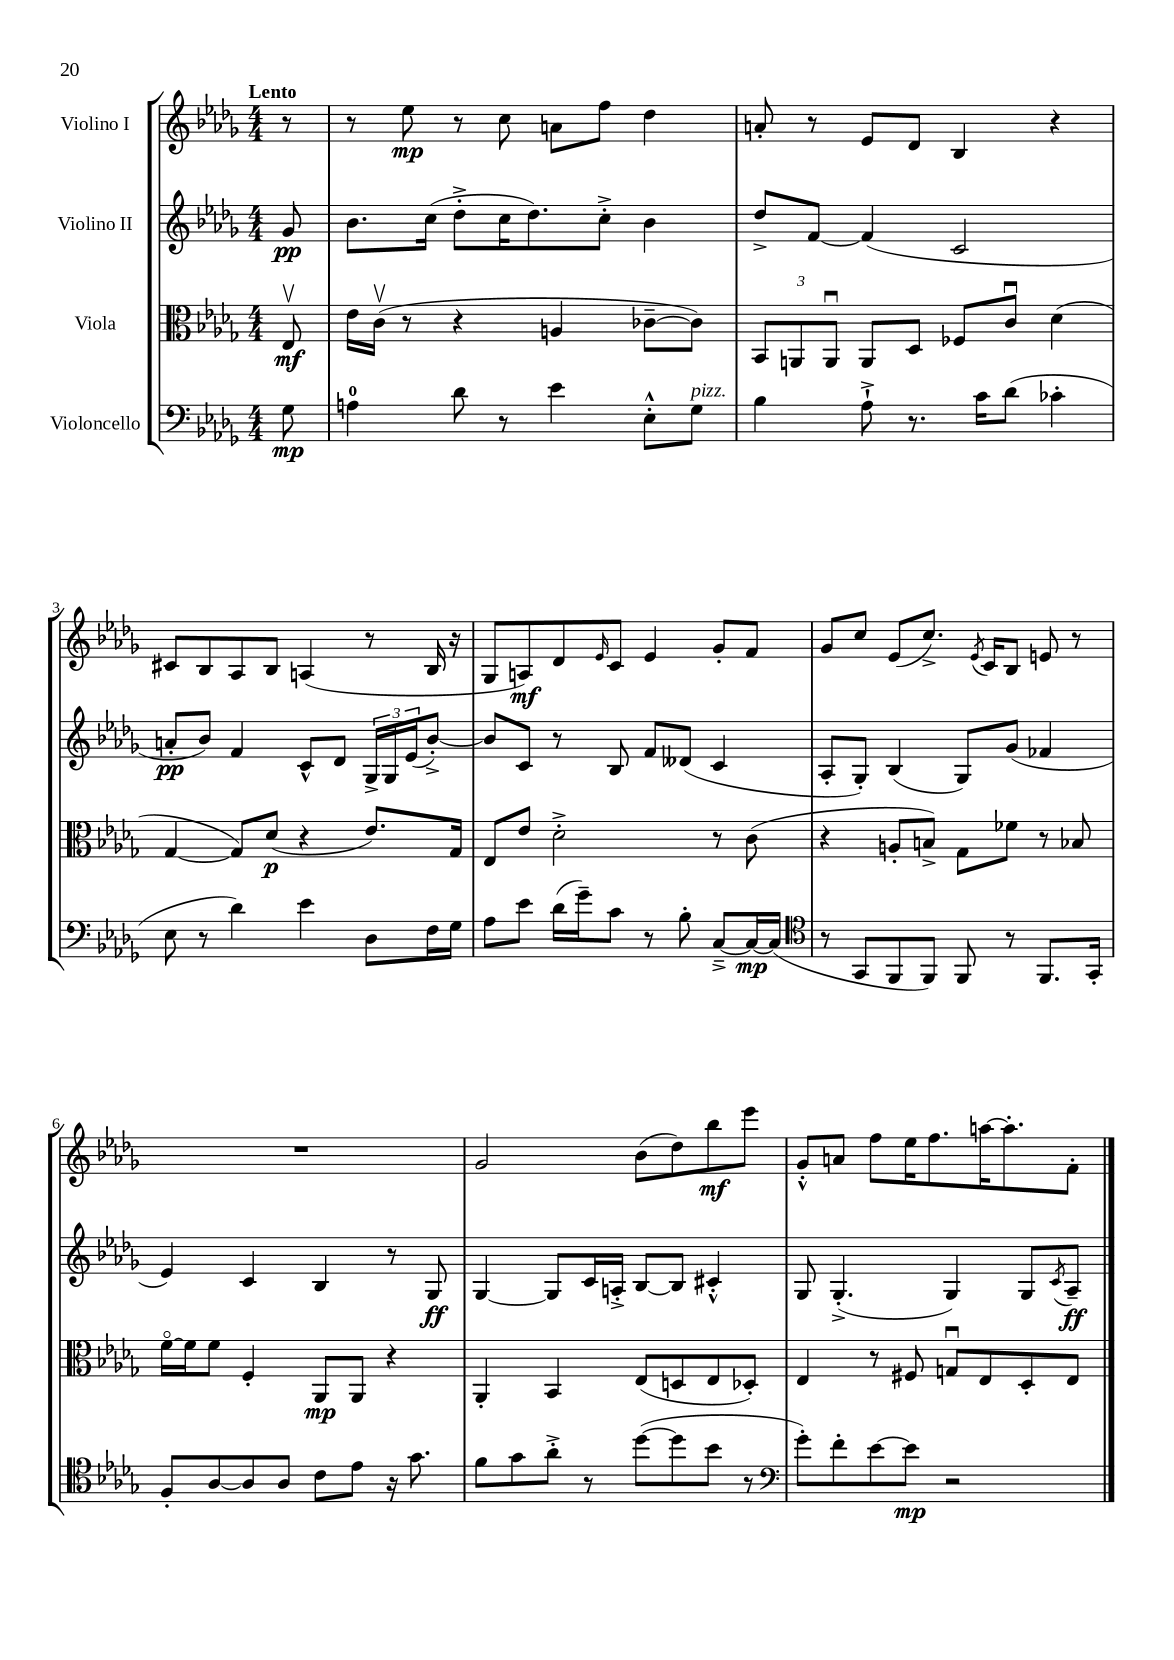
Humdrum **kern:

**kern	**kern	**kern	**kern
*staff4	*staff3	*staff2	*staff1
*clefF4	*clefC3	*clefG2	*clefG2
*k[b-e-a-d-g-]	*k[b-e-a-d-g-]	*k[b-e-a-d-g-]	*k[b-e-a-d-g-]
*M4/4	*M4/4	*M4/4	*M4/4
8G-	8E-v	8g-	8r
=	=	=	=
4A	16e-	8.b-	8r
.	(16cv	.	.
.	8r	.	8ee-
.	.	(16cc	.
8d-	4r	8dd-'^	8r
8r	.	16cc	8cc
.	.	8.dd-)	.
4e-	4A	.	8a
.	.	8cc'^	8ff
8E-'^^	[8c-~	4b-	4dd-
8G-	8c-])	.	.
=	=	=	=
4B-	12BB-	8dd-^	8a'
.	12AA	.	.
.	.	[8f	8r
.	12AAu	.	.
8A-`^	8AA	(4f]	8e-
8.r	8D-	.	8d-
.	8F-	2c	4B-
16c	.	.	.
(8d-	8cu	.	.
4c-'	(4d-	.	4r
=	=	=	=
8E-	[4G-	8a'	8c#
8r	.	8b-)	8B-
4d-)	8G-])	4f	8A-
.	(8d-	.	8B-
4e-	4r	8c^^	(4A
.	.	8d-	.
8D-	8.e-)	24G-^	8r
.	.	24G-	.
.	.	(24e-	.
16F	.	[8b-'^)	16B-
16G-	16G-	.	16r
=	=	=	=
8A-	8E-	8b-]	8G-
8e-	8e-	8c	8A)
(16d-	2d-'^	8r	8d-
16g-~)	.	.	.
.	.	.	16qqe-
8c	.	8B-	8c
8r	.	8f	4e-
8B-'	.	(8d--	.
[8C~^	8r	4c	8g-'
16C_	(8c	.	8f
(16C]	.	.	.
=	=	=	=
*clefC4	*	*	*
8r	4r	8A-'	8g-
8GG-	.	8G-')	8cc
8FF	8A'	(4B-	(8e-
8FF)	8B^)	.	8.cc^)
8FF	8G-	8G-)	.
.	.	.	8qe-
.	.	.	16c
8r	8f-	(8g-	8B-
8.FF	8r	4f-	8e
.	8B-	.	8r
16GG-'	.	.	.
=	=	=	=
8F'	[16fo	4e-)	1r
.	16f]	.	.
[8A-	8f	.	.
8A-]	4F'	4c	.
8A-	.	.	.
8c	8AA-	4B-	.
8e-	8AA-	.	.
16r	4r	8r	.
8.g-	.	.	.
.	.	8G-	.
=	=	=	=
8f	4AA-'	[4G-	2g-
8g-	.	.	.
8a-'^	4BB-	8G-]	.
8r	.	16c	.
.	.	16A'^	.
([8dd-	(8E-	[8B-	(8b-
8dd-]	8D	8B-]	8dd-)
8b-	8E-	4c#'^^	8bb-
8r	8D-')	.	8eee-
=	=	=	=
*clefF4	*	*	*
8g-')	4E-	8G-	8g-'^^
8f'	.	(4.G-'^	8a
[8e-	8r	.	8ff
8e-]	8F#	.	16ee-
.	.	.	8.ff
2r	8Gu	4G-)	.
.	8E-	.	[16aa
.	.	.	8.aa']
.	8D-'	8G-	.
.	.	8qc	.
.	8E-	8A-~	8f'
==	==	==	==
*-	*-	*-	*-
